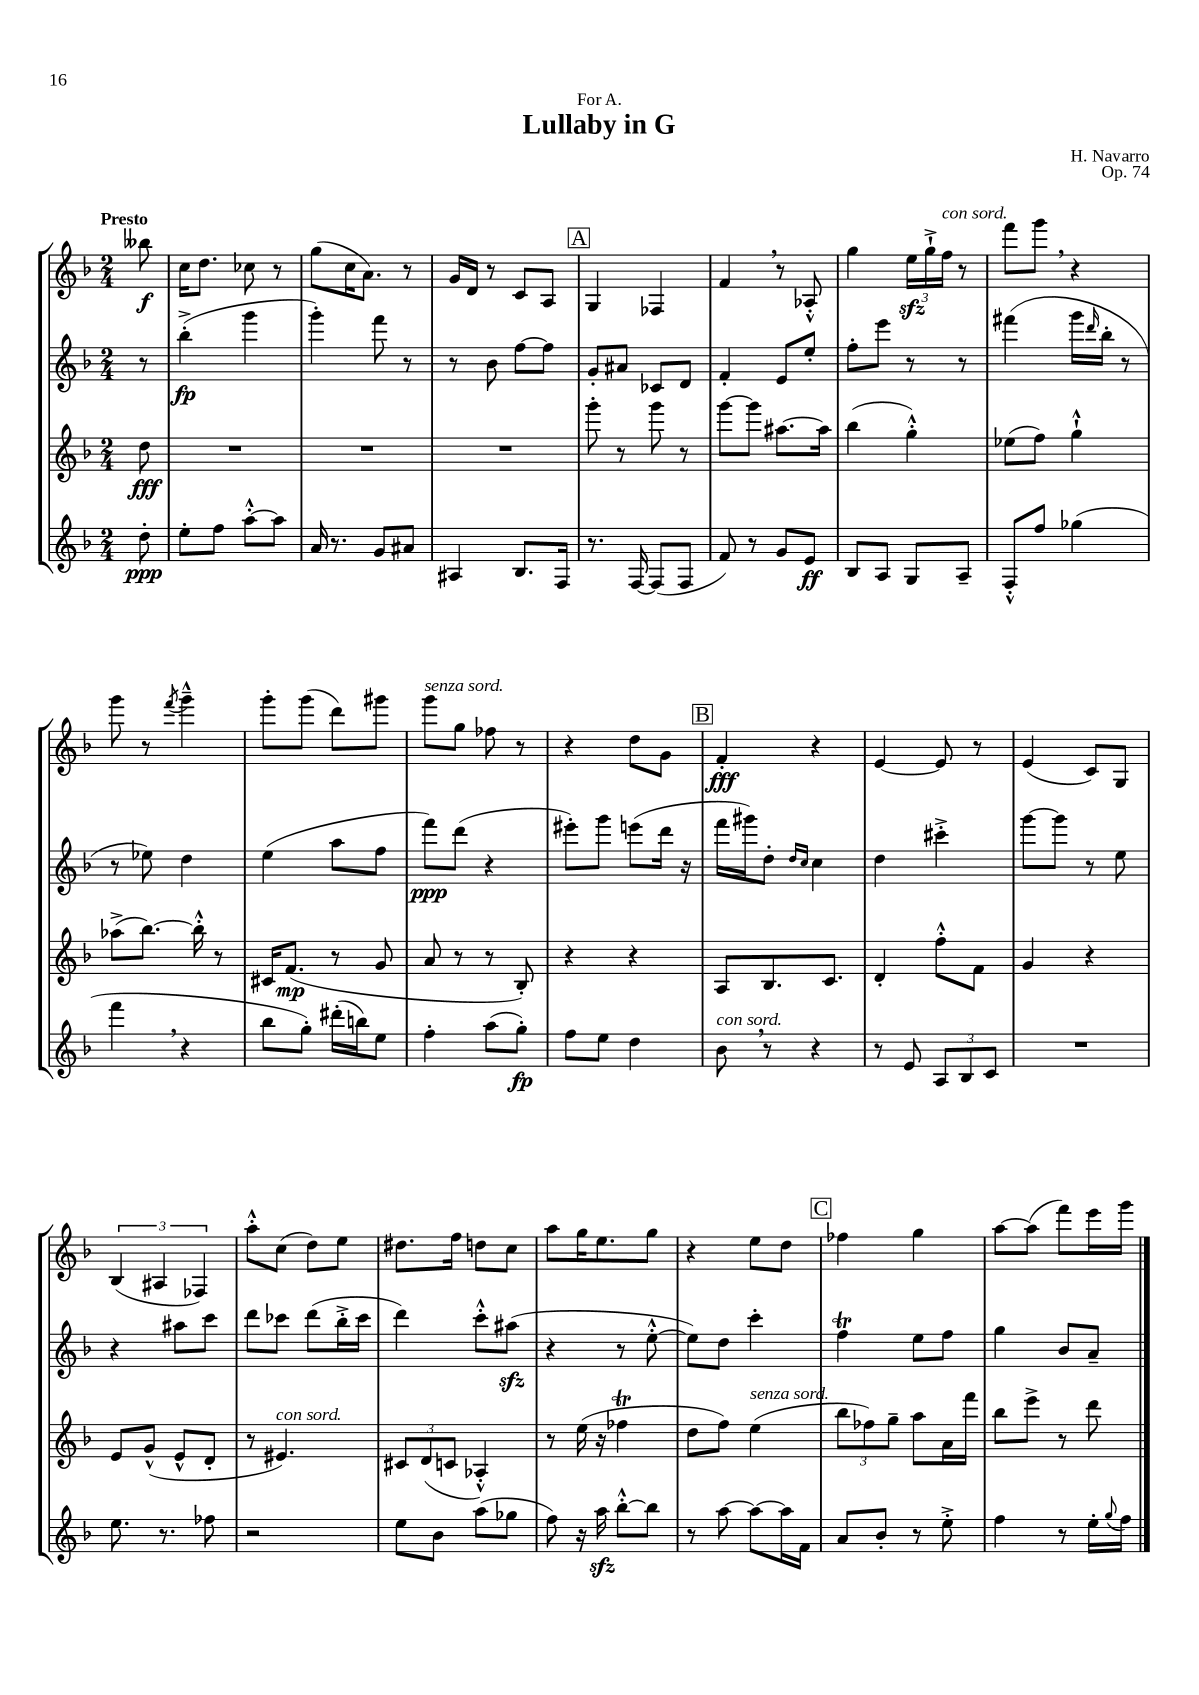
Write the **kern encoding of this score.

**kern	**dynam	**kern	**dynam	**kern	**dynam	**kern	**dynam
*part4	*part4	*part3	*part3	*part2	*part2	*part1	*part1
*staff4	*staff4	*staff3	*staff3	*staff2	*staff2	*staff1	*staff1
*clefG2	*	*clefG2	*	*clefG2	*	*clefG2	*
*k[b-]	*	*k[b-]	*	*k[b-]	*	*k[b-]	*
*M2/4	*	*M2/4	*	*M2/4	*	*M2/4	*
=	=	=	=	=	=	=	=
!	!	!	!	!	!	!LO:TX:a:B:t=Presto	!
8dd'\	ppp	8dd\	fff	8r	.	8bb--X\	f
=1	=1	=1	=1	=1	=1	=1	=1
8ee'\L	.	2r	.	(4bb-'^\	fp	16cc\KL	.
.	.	.	.	.	.	8.dd\J	.
8ff\J	.	.	.	.	.	.	.
[8aa'^^\L	.	.	.	4ggg\	.	8cc-X\	.
8aa\J]	.	.	.	.	.	8r	.
=2	=2	=2	=2	=2	=2	=2	=2
16a/	.	2r	.	4ggg'\)	.	(8gg\L	.
8.r	.	.	.	.	.	.	.
.	.	.	.	.	.	16cc\K	.
.	.	.	.	.	.	8.a\J)	.
8g/L	.	.	.	8fff\	.	.	.
8a#X/J	.	.	.	8r	.	8r	.
=3	=3	=3	=3	=3	=3	=3	=3
4A#X/	.	2r	.	8r	.	16g/LL	.
.	.	.	.	.	.	16d/JJ	.
.	.	.	.	8b-\	.	8r	.
8.B-/L	.	.	.	[8ff\L	.	8c/L	.
.	.	.	.	8ff\J]	.	8A/J	.
16F/Jk	.	.	.	.	.	.	.
!!LO:REH:place=s1:t=A
=4	=4	=4	=4	=4	=4	=4	=4
8.r	.	8ggg'\	.	8g'/L	.	4G/	.
.	.	8r	.	8a#X/J	.	.	.
[16F/	.	.	.	.	.	.	.
(8F/L]	.	8ggg\	.	8c-X/L	.	4F-X/	.
8F/J	.	8r	.	8d/J	.	.	.
=5	=5	=5	=5	=5	=5	=5	=5
8f/)	.	[8ggg\L	.	4f'/	.	4f,/	.
8r	.	8ggg\J]	.	.	.	.	.
8g/L	.	[8.aa#X\L	.	8e/L	.	8r	.
8e/J	ff	.	.	8ee'/J	.	8A-X'^^/	.
.	.	16aa#\Jk]	.	.	.	.	.
=6	=6	=6	=6	=6	=6	=6	=6
8B-/L	.	(4bb-\	.	8ff'\L	.	4gg\	.
8A/J	.	.	.	8eee\J	.	.	.
8G/L	.	4gg'^^\)	.	8r	.	24eezz\LL	.
.	.	.	.	.	.	24gg`^\	.
!	!	!	!	!	!	!LO:TX:a:i:t=con sord.	!
.	.	.	.	.	.	24ff\JJ	.
8A~/J	.	.	.	8r	.	8r	.
=7	=7	=7	=7	=7	=7	=7	=7
8F'^^/L	.	(8ee-X\L	.	(4fff#X\	.	8fff\L	.
8ff/J	.	8ff\J)	.	.	.	8ggg,\J	.
(4gg-X\	.	4gg`^^\	.	16ggg\LL	.	4r	.
.	.	.	.	16qqddd/	.	.	.
.	.	.	.	16bb-'\JJ	.	.	.
.	.	.	.	8r	.	.	.
!!LO:LB:g=z
=8	=8	=8	=8	=8	=8	=8	=8
4fff,\	.	(8aa-X^\L	.	8r	.	8ggg\	.
.	.	[8.bb-\J)	.	8ee-X\)	.	8r	.
.	.	.	.	.	.	8qfff/	.
4r	.	.	.	4dd\	.	4ggg~^^\	.
.	.	16bb-'^^\]	.	.	.	.	.
.	.	8r	.	.	.	.	.
=9	=9	=9	=9	=9	=9	=9	=9
8bb-\L	.	16c#X/KL	.	(4ee\	.	8ggg'\L	.
.	.	(8.f/J	mp	.	.	.	.
8gg'\J)	.	.	.	.	.	(8ggg\J	.
(16ddd#X'\LL	.	8r	.	8aa\L	.	8ddd\L)	.
16bbn\J)	.	.	.	.	.	.	.
8ee\J	.	8g/	.	8ff\J	.	8ggg#X\J	.
=10	=10	=10	=10	=10	=10	=10	=10
!	!	!	!	!	!	!LO:TX:a:i:t=senza sord.	!
4ff'\	.	8a/	.	8fff\L)	ppp	8ggg\L	.
.	.	8r	.	(8ddd\J	.	8gg\J	.
(8aa\L	.	8r	.	4r	.	8ff-X\	.
8gg'\J)	fp	8B-'/)	.	.	.	8r	.
=11	=11	=11	=11	=11	=11	=11	=11
8ff\L	.	4r	.	8eee#X'\L)	.	4r	.
8ee\J	.	.	.	8ggg\J	.	.	.
4dd\	.	4r	.	(8eeen\L	.	8dd\L	.
.	.	.	.	16ddd\Jk	.	8g\J	.
.	.	.	.	16r	.	.	.
!!LO:REH:place=s1:t=B
=12	=12	=12	=12	=12	=12	=12	=12
!LO:TX:a:i:t=con sord.	!	!	!	!	!	!	!
8b-,\	.	8A/L	.	16fff\LL	.	4f'/	fff
.	.	.	.	16ggg#X\J)	.	.	.
8r	.	8.B-/	.	8dd'\J	.	.	.
.	.	.	.	16qqdd/LL	.	.	.
.	.	.	.	16qqcc/JJ	.	.	.
4r	.	.	.	4cc\	.	4r	.
.	.	8.c/J	.	.	.	.	.
=13	=13	=13	=13	=13	=13	=13	=13
8r	.	4d'/	.	4dd\	.	[4e/	.
8e/	.	.	.	.	.	.	.
12A/L	.	8ff'^^\L	.	4ccc#X'^\	.	8e/]	.
12B-/	.	.	.	.	.	.	.
.	.	8f\J	.	.	.	8r	.
12c/J	.	.	.	.	.	.	.
=14	=14	=14	=14	=14	=14	=14	=14
2r	.	4g/	.	[8ggg\L	.	(4e/	.
.	.	.	.	8ggg\J]	.	.	.
.	.	4r	.	8r	.	8c/L)	.
.	.	.	.	8ee\	.	8G/J	.
!!LO:LB:g=z
=15	=15	=15	=15	=15	=15	=15	=15
8.ee\	.	8e/L	.	4r	.	(6B-/	.
.	.	(8g^^/J	.	.	.	.	.
.	.	.	.	.	.	6A#X/	.
8.r	.	.	.	.	.	.	.
.	.	8e^^/L	.	8aa#X\L	.	.	.
.	.	.	.	.	.	6F-X/)	.
8ff-X\	.	8d'/J	.	8ccc\J	.	.	.
=16	=16	=16	=16	=16	=16	=16	=16
2r	.	8r	.	8ddd\L	.	8aa'^^\L	.
!	!	!LO:TX:a:i:t=con sord.	!	!	!	!	!
.	.	4.e#X/)	.	8ccc-X\J	.	(8cc\J	.
.	.	.	.	(8ddd\L	.	8dd\L)	.
.	.	.	.	16bb-'^\L	.	8ee\J	.
.	.	.	.	16ccc-\JJ	.	.	.
=17	=17	=17	=17	=17	=17	=17	=17
8ee\L	.	12c#X/L	.	4ddd\)	.	8.dd#X\L	.
.	.	(12d/	.	.	.	.	.
8b-\J	.	.	.	.	.	.	.
.	.	12cn/J	.	.	.	.	.
.	.	.	.	.	.	16ff\Jk	.
(8aa\L	.	4A-X'^^/)	.	8ccc'^^\L	.	8ddn\L	.
8gg-X\J	.	.	.	(8aa#Xzz\J	.	8cc\J	.
=18	=18	=18	=18	=18	=18	=18	=18
8ff\)	.	8r	.	4r	.	8aa\L	.
16r	.	(16ee\	.	.	.	16gg\K	.
16aazz\	.	16r	.	.	.	8.ee\	.
[8bb-'^^\L	.	4ff-XT\	.	8r	.	.	.
8bb-\J]	.	.	.	[8ee'^^\	.	8gg\J	.
=19	=19	=19	=19	=19	=19	=19	=19
8r	.	8dd\L	.	8ee\L])	.	4r	.
[8aa\	.	8ff\J)	.	8dd\J	.	.	.
!	!	!LO:TX:a:i:t=senza sord.	!	!	!	!	!
8aa\L_	.	(4ee\	.	4ccc'\	.	8ee\L	.
16aa\L]	.	.	.	.	.	8dd\J	.
16f\JJ	.	.	.	.	.	.	.
!!LO:REH:place=s1:t=C
=20	=20	=20	=20	=20	=20	=20	=20
8a/L	.	12bb-\L	.	4ffT\	.	4ff-X\	.
.	.	12ff-X\)	.	.	.	.	.
8b-'/J	.	.	.	.	.	.	.
.	.	12gg~\J	.	.	.	.	.
8r	.	8aa\L	.	8ee\L	.	4gg\	.
8ee'^\	.	16a\L	.	8ff\J	.	.	.
.	.	16fff\JJ	.	.	.	.	.
=21	=21	=21	=21	=21	=21	=21	=21
4ff\	.	8bb-\L	.	4gg\	.	[8aa\L	.
.	.	8eee^\J	.	.	.	(8aa\J]	.
8r	.	8r	.	8b-/L	.	8fff\L)	.
16ee'\LL	.	8ddd\	.	8a~/J	.	16eee\L	.
8qqgg/	.	.	.	.	.	.	.
16ff\JJ	.	.	.	.	.	16ggg\JJ	.
==	==	==	==	==	==	==	==
*-	*-	*-	*-	*-	*-	*-	*-
